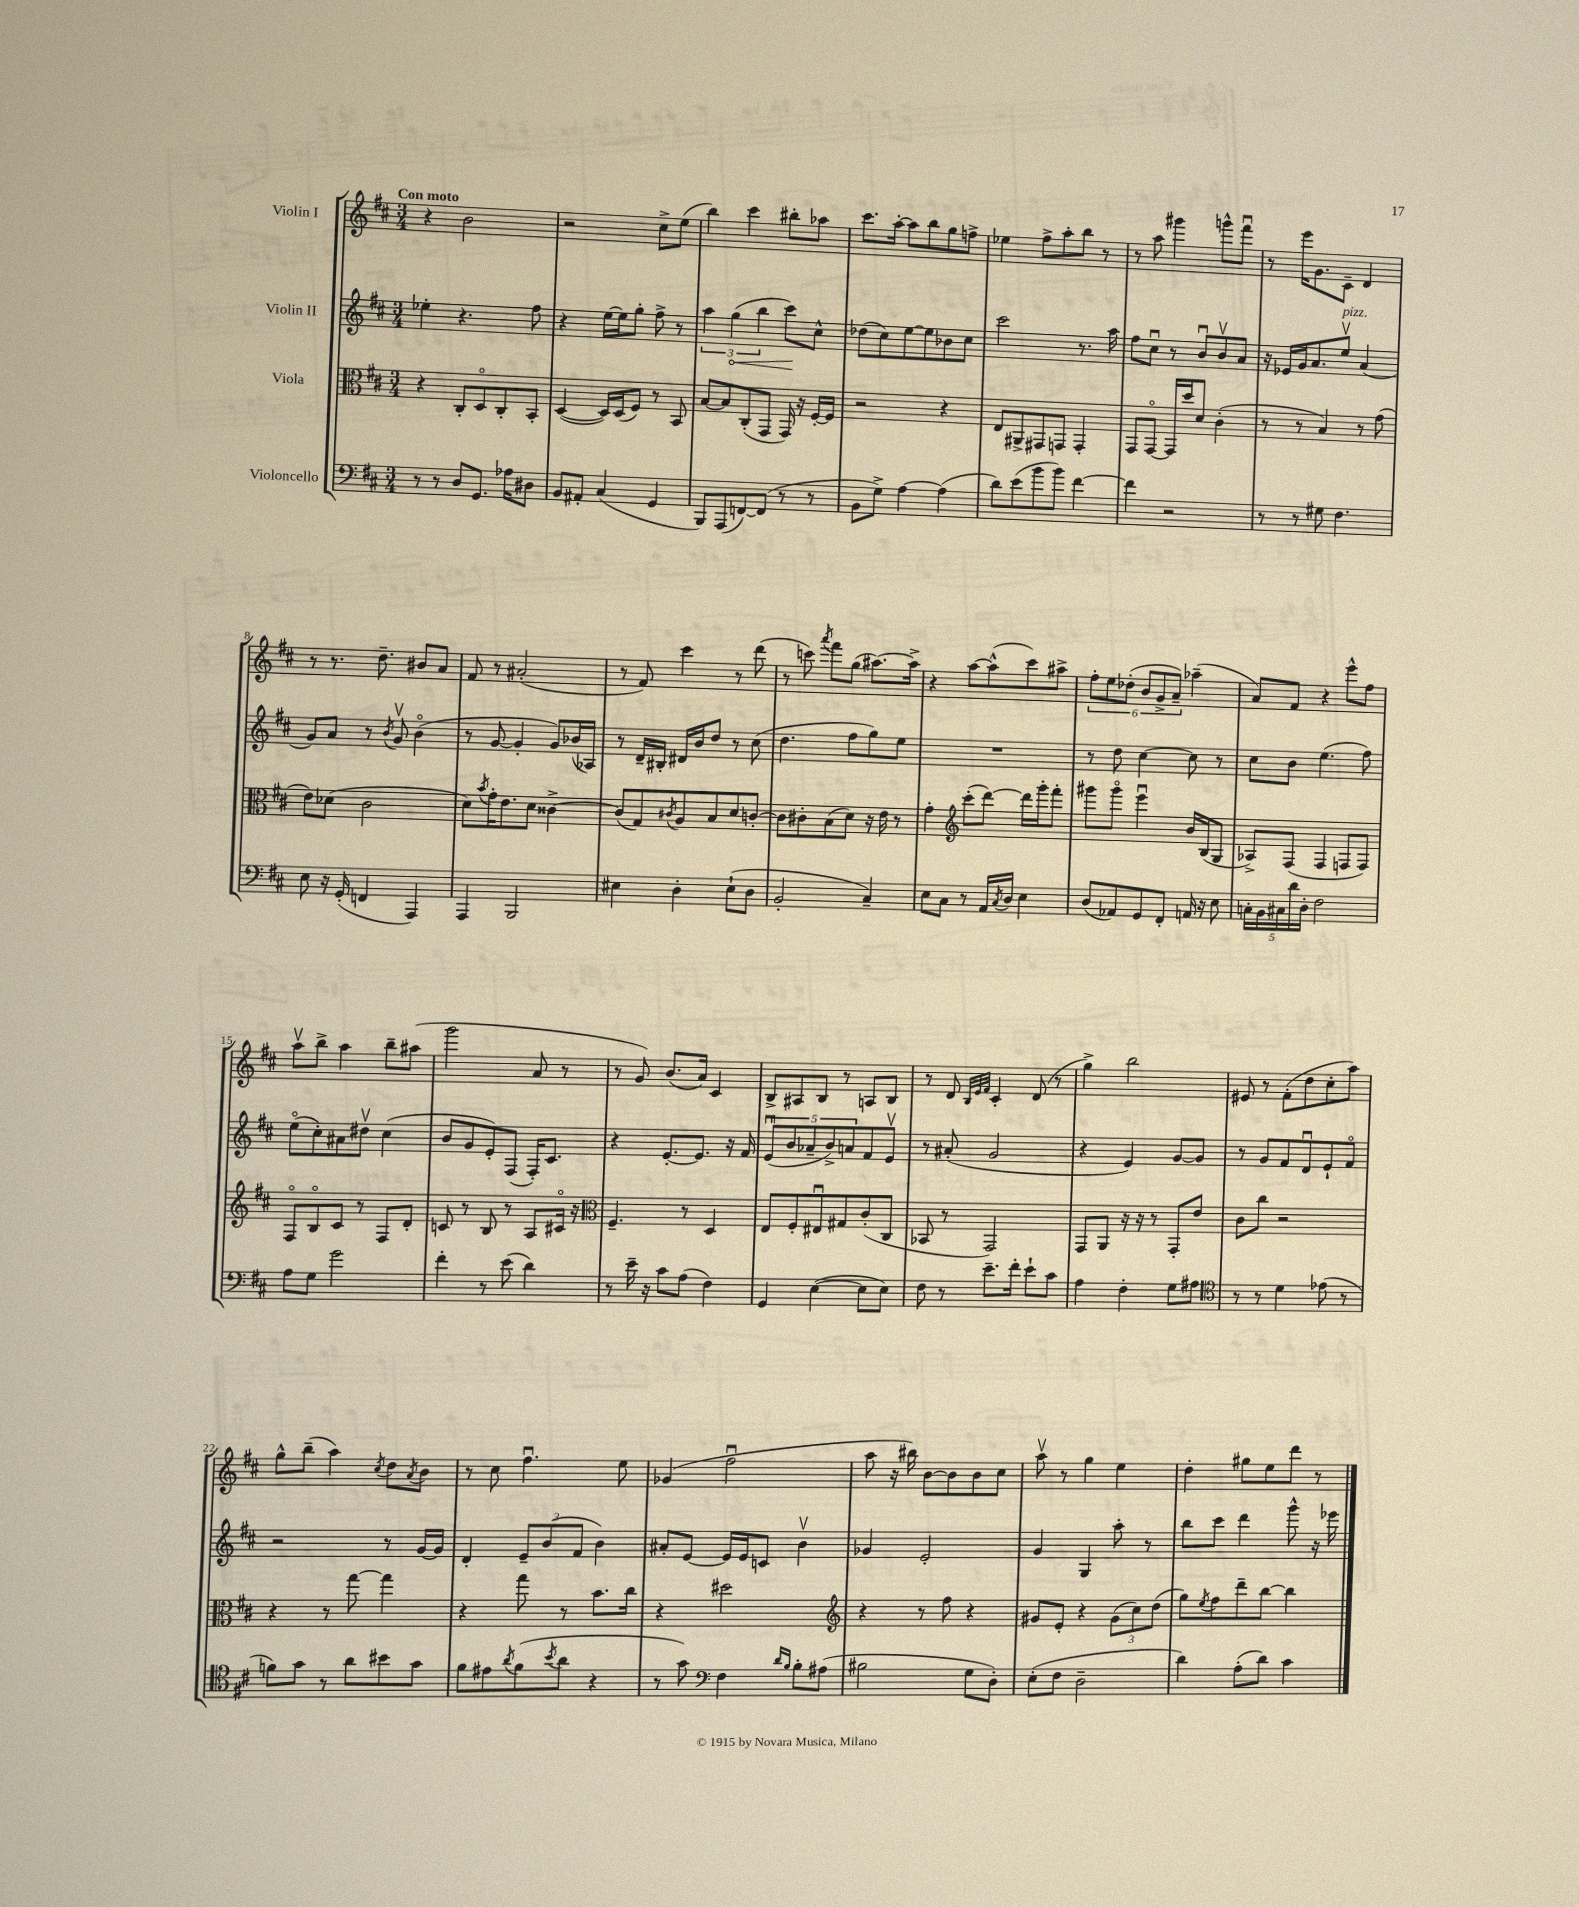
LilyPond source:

<<
\new StaffGroup <<
\new Staff = "s0" \with { instrumentName = "Violin I" } {
    \clef treble \key d \major \numericTimeSignature \time 3/4 \tempo "Con moto"
    r4 b'2 |
    r2 cis''8-> e''8( |
    b''4) cis'''4 bis''8-. aes''8 |
    cis'''8. a''16~-. a''8 b''8 g''8 f''8-> |
    ees''4 fis''8-> a''8-. b''8 r8 |
    r8 a''8 gis'''4 g'''8-^ fis'''8\downbow |
    r8 e'''16 g'8. cis'8-- d'4 |
    r8 r8. d''8.-- bis'8 a'8 |
    fis'8 r8 ais'2-.( |
    r8 fis'8) cis'''4 r8 d'''8( |
    r8 c'''8) \acciaccatura { a'''8 } fis'''8 g''8( ais''8.~) ais''16-> |
    r4 a''8~ a''8-^( cis'''8) ais''8-> |
    \tuplet 6/4 { fis''8-. e''8 des''8-.( b'8 g'8-> a'8--) } aes''4--( |
    a'8) fis'8 r4 e'''8-^ fis''8 |
    a''8\upbow b''8-> a''4 b''8-- ais''8( |
    g'''2 a'8 r8 |
    r8 g'8) b'8.( a'16) cis'4 |
    b8-> ais8 b8 r8 a8 b8 |
    r8 d'8 \grace { b32 e'32 fis'32 } cis'4-. d'8( r8 |
    g''4->) b''2 |
    eis'8 r8 fis'8-.( d''8 cis''8-. a''8) |
    g''8-^ b''8--( a''4) \acciaccatura { cis''8 } d''8 \acciaccatura { a'8 } b'8 |
    r8 cis''8 fis''4.\downbow e''8 |
    ges'4( fis''2\downbow |
    a''8 r16 bis''16) b'8~ b'8 b'8 cis''8 |
    a''8\upbow r8 g''4 e''4 |
    d''4-. gis''8 e''8 d'''8 r8 \bar "|." |
}
\new Staff = "s1" \with { instrumentName = "Violin II" } {
    \clef treble \key d \major \numericTimeSignature \time 3/4
    ees''4-. r4. fis''8 |
    r4 e''16~ e''16 g''8-. fis''8-> r8 |
    \tuplet 3/2 { a''4 \once \override Hairpin.circled-tip = ##t g''4\<( b''4 } cis'''8\!) cis''8-^ |
    des''8( cis''8) e''8~ e''8 bes'8 cis''8 |
    cis'''2 r8. a''16 |
    fis''8 cis''8\downbow r8 b'8\downbow b'8\upbow a'8 |
    r16 ees'16 g'16 a'8. e''8\upbow^\markup { \italic "pizz." } a'4( |
    g'8) a'8 r8 \acciaccatura { b'8 } g'8\upbow b'4\flageolet( |
    r8 g'8~ g'4-. g'8) bes'16( aes16) |
    r8 d'16-- bis16-. dis'16 b'16 d''8 r8 cis''8( |
    d''4. fis''8 g''8) e''8 |
    R2. |
    r8 d''8 cis''4~ cis''8 r8 |
    cis''8 b'8 e''4.( fis''8) |
    e''8\flageolet( cis''8-.) ais'8 dis''8\upbow cis''4( |
    b'8 g'8 e'8-.) fis8( fis16-.) cis'8. |
    r4 e'8.~-. e'8. r16 fis'16 |
    \tuplet 5/4 { e'8\downbow( b'8 aes'8-- b'8->) a'8 } fis'8 e'8\upbow |
    r8 ais'8-.( g'2 |
    r4 e'4) g'8~ g'8 |
    r8 g'8 fis'8 d'8\downbow e'8-! fis'8\flageolet |
    r2 r8 g'16~ g'16 |
    d'4-. \tuplet 3/2 { e'8-- b'8( fis'8 } b'4) |
    ais'8-. e'8~ e'16 e'16 c'8 b'4\upbow |
    ges'4 e'2-. |
    g'4 g4 a''8-. r8 |
    b''8 cis'''8 d'''4 g'''8-^ r16 ees'''16 \bar "|." |
}
\new Staff = "s2" \with { instrumentName = "Viola" } {
    \clef alto \key d \major \numericTimeSignature \time 3/4
    r4 cis8-. d8\flageolet cis8-. b,8-. |
    d4~( d16) d16( fis8) r8 b,8 |
    b8~ b8 cis8-.( g,8 g,16) r16 fis16~-. fis16 |
    r2 r4 |
    e8 ais,8-> gis,8 g,8 g,4-. |
    g,8 g,8~\flageolet g,16 d''16 d'8 cis'4-.( |
    r8 r8 b4) r8 g'8( |
    e'8) des'8( cis'2 |
    d'8) \acciaccatura { b'8 } g'16-. e'8. d'8 cisis'4~-> |
    cisis'8( g8) \acciaccatura { cis'8 } a8 b8 d'8 c'8~-. |
    c'8 cis'8-. b8( d'8) r16 e'16 r8 |
    g'4-. \clef treble cis'''8-.( d'''8~) d'''16 g'''16-. fis'''8-. |
    gis'''8 gis'''8\flageolet e'''4\downbow b'16 b16( g8 |
    aes8->) fis8( fis4 f8 f8) |
    fis8\flageolet b8\flageolet cis'8 r8 fis8 d'8-. |
    c'8 r8 b8 r8 a8 cis'16\flageolet r16 |
    \clef alto fis4.-- r8 d4 |
    e8 fis8-. eis8\downbow gis8 cis'8-.( cis8 |
    bes,8 r8 g,2) |
    g,8 a,8 r16 r16 r8 g,8-. e'8 |
    cis'8 cis''8 r2 |
    r4 r8 g''8~ g''4 |
    r4 g''8 r8 b'8. cis''16 |
    r4 dis''2 |
    \clef treble r4 r8 fis''8 r4 |
    gis'8 e'8-. r4 \tuplet 3/2 { gis'8( cis''8) d''8( } |
    g''8) \acciaccatura { e''8 } fis''8 d'''8-- b''8~ b''4 \bar "|." |
}
\new Staff = "s3" \with { instrumentName = "Violoncello" } {
    \clef bass \key d \major \numericTimeSignature \time 3/4
    r8 r8 d8 g,8. aes16 dis8 |
    b,8 ais,8-. cis4( g,4 |
    b,,8) a,,8( f,8~) f,8( r8 r8 |
    b,8 g8->) a4~ a4( |
    d'8) e'8( b'8 b'8) fis'4~ |
    fis'4 r2 |
    r8 r8 gis8 fis4. |
    e8 r16 g,16-.( f,4 a,,4) |
    a,,4 b,,2 |
    eis4 d4-. eis8-!( d8 |
    b,2-. cis4--) |
    e8 cis8 r8 a,16 \acciaccatura { cis8 } d16 e4 |
    d8( aes,8) g,8 fis,8-. a,16 r16 e8 |
    \tuplet 5/4 { c16-. b,16 cis16 d'16 d16-. } fis2 |
    a8 g8 g'2 |
    fis'4-. r8 e'8( d'4) |
    r8 e'16-- r16 cis'8 a8( fis4) |
    g,4 e4~( e8 e8) |
    fis8 r8 e'8.-- fis'16-. e'8-! cis'8 |
    a4 fis4-. g8 ais8 |
    \clef tenor r8 r8 d'4 ees'8( r8 |
    f'8) g'8 r8 a'8 bis'8 g'8 |
    fis'8 eis'8 \acciaccatura { a'8 } fis'8( \acciaccatura { b'8 } a'8 r4 |
    r8 g'8) \clef bass fis4 \grace { d'16 b16 } b8-. ais8( |
    bis2 g8 d8-.) |
    e8-.( fis8 d2-- |
    d'4) a8-.( d'8) cis'4 \bar "|." |
}
>>
>>
